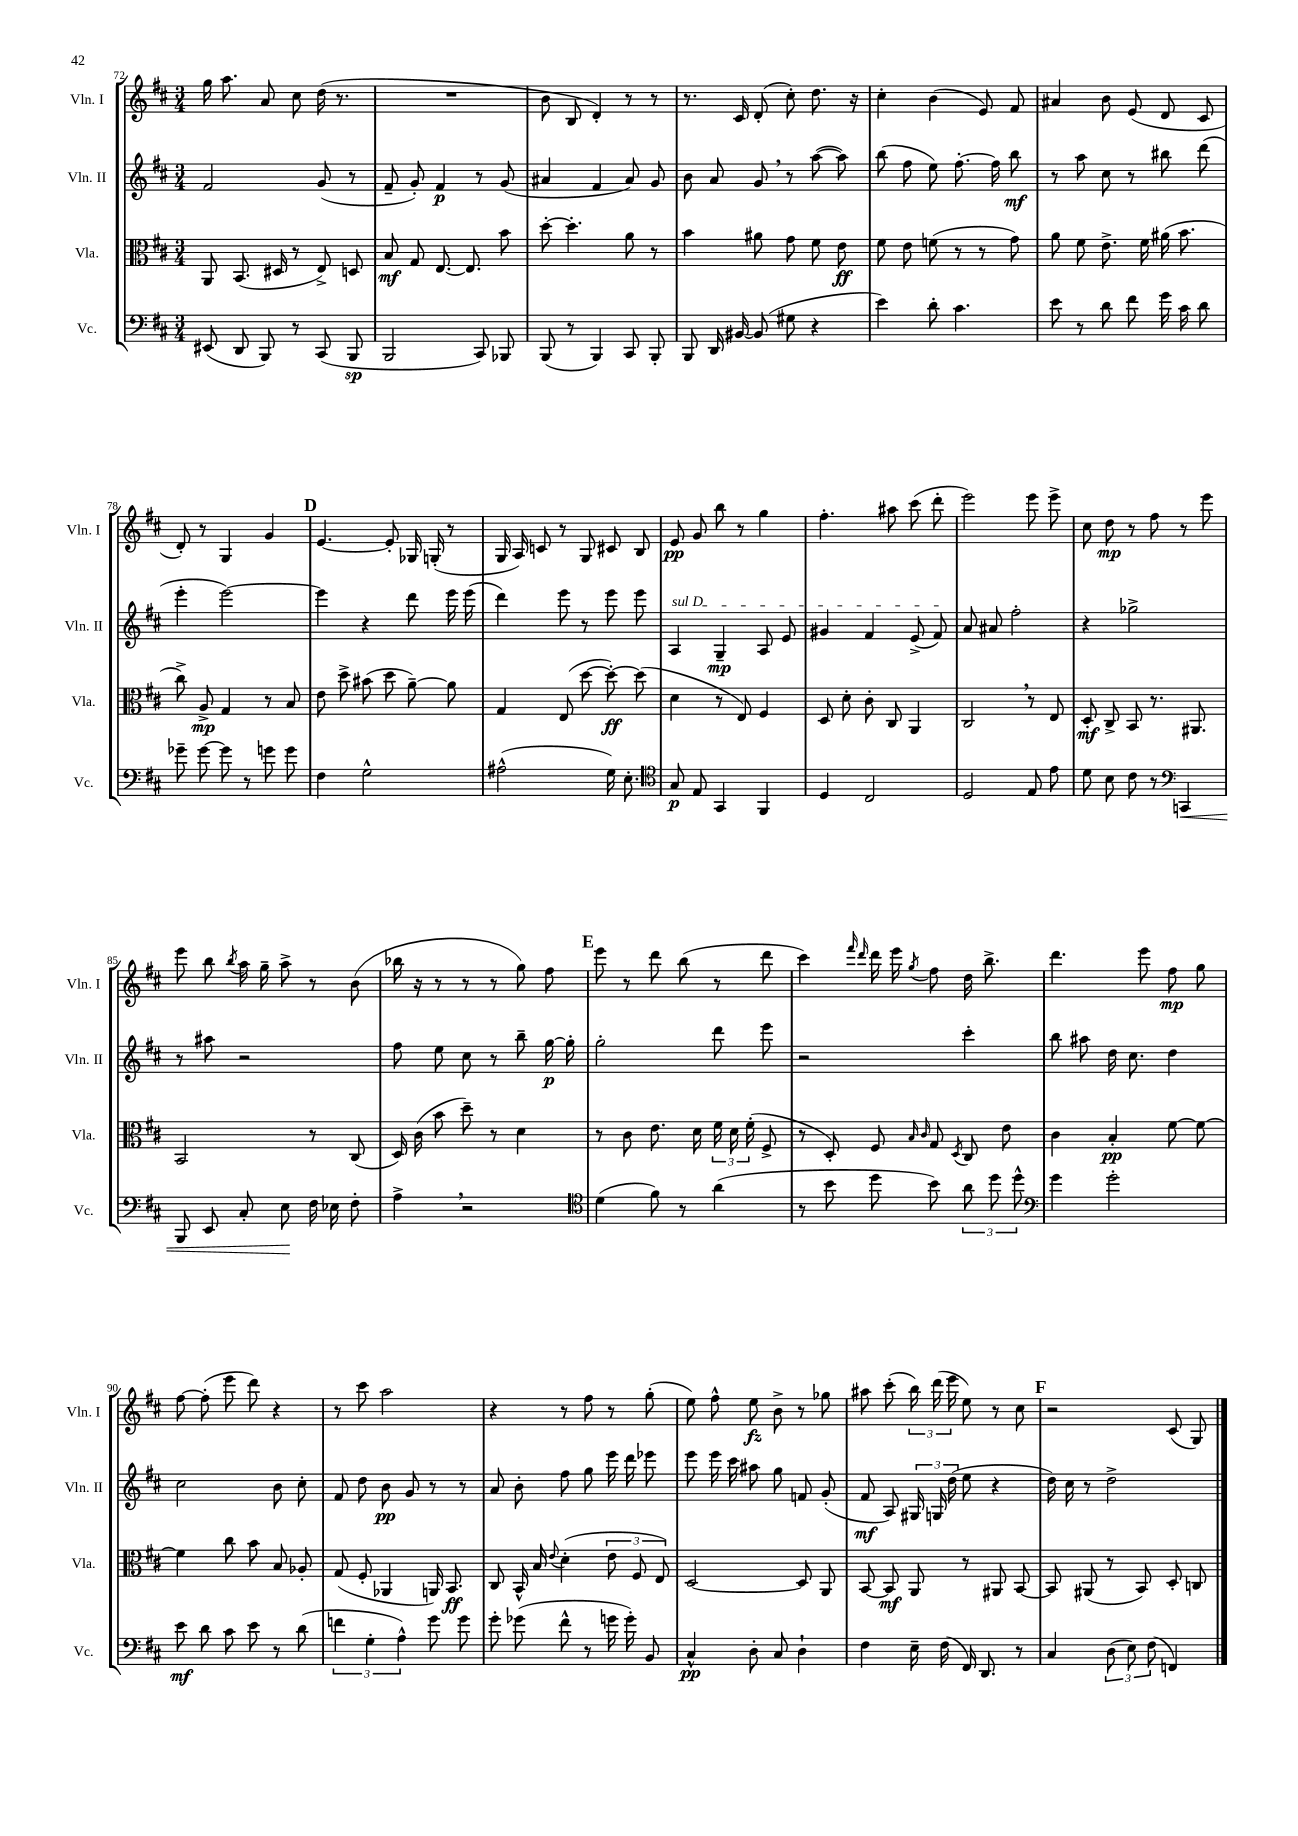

**kern	**dynam	**kern	**dynam	**kern	**dynam	**kern	**dynam
*part4	*part4	*part3	*part3	*part2	*part2	*part1	*part1
*staff4	*staff4	*staff3	*staff3	*staff2	*staff2	*staff1	*staff1
*I"Vc.	*	*I"Vla.	*	*I"Vln. II	*	*I"Vln. I	*
*I'Vc.	*	*I'Vla.	*	*I'Vln. II	*	*I'Vln. I	*
*clefF4	*	*clefC3	*	*clefG2	*	*clefG2	*
*k[f#c#]	*	*k[f#c#]	*	*k[f#c#]	*	*k[f#c#]	*
*M3/4	*	*M3/4	*	*M3/4	*	*M3/4	*
=72	=72	=72	=72	=72	=72	=72	=72
(8EE#X/	.	8AA/	.	2f#/	.	16gg\	.
.	.	.	.	.	.	8.aa\	.
8DD/	.	(8.BB/	.	.	.	.	.
8BBB/)	.	.	.	.	.	8a/	.
.	.	16D#X/	.	.	.	.	.
8r	.	8r	.	.	.	8cc#\	.
(8CC#/	.	8E^/)	.	(8g/	.	(16dd\	.
.	.	.	.	.	.	8.r	.
8BBB/	sp	8Dn/	.	8r	.	.	.
=73	=73	=73	=73	=73	=73	=73	=73
2BBB/	.	8B/	mf	8f#~/	.	2.r	.
.	.	8G/	.	8g'/)	.	.	.
.	.	[8.E/	.	4f#/	p	.	.
.	.	8.E/]	.	.	.	.	.
8CC#/)	.	.	.	8r	.	.	.
8BBB-X/	.	8b\	.	(8g/	.	.	.
=74	=74	=74	=74	=74	=74	=74	=74
(8BBB/	.	[8dd'\	.	4a#X/	.	8b\	.
8r	.	4.dd'\]	.	.	.	8B/	.
4BBB/)	.	.	.	4f#/	.	4d'/)	.
8CC#/	.	8a\	.	8a#/)	.	8r	.
8BBB'/	.	8r	.	8g/	.	8r	.
=75	=75	=75	=75	=75	=75	=75	=75
8BBB/	.	4b\	.	8b\	.	8.r	.
16DD/	.	.	.	8a/	.	.	.
[16BB#X/	.	.	.	.	.	16c#/	.
(8BB#/]	.	8a#X\	.	8g,/	.	(8d'/	.
8G#X\	.	8g\	.	8r	.	8cc#'\)	.
4r	.	8f#\	.	([8aa\	.	8.dd\	.
.	.	8e\	ff	8aa\])	.	.	.
.	.	.	.	.	.	16r	.
=76	=76	=76	=76	=76	=76	=76	=76
4e\)	.	8f#\	.	(8bb\	.	4cc#'\	.
.	.	8e\	.	8ff#\	.	.	.
8d'\	.	(8fn\	.	8ee\)	.	(4b\	.
4.c#\	.	8r	.	[8.ff#'\	.	.	.
.	.	8r	.	.	.	8e/)	.
.	.	.	.	16ff#\]	.	.	.
.	.	8g\)	.	8bb\	mf	8f#/	.
=77	=77	=77	=77	=77	=77	=77	=77
8e\	.	8a\	.	8r	.	4a#X/	.
8r	.	8f#\	.	8aa\	.	.	.
8d\	.	8.e^\	.	8cc#\	.	8b\	.
8f#\	.	.	.	8r	.	(8e/	.
.	.	16f#\	.	.	.	.	.
16g\	.	(16a#X\	.	8bb#X\	.	8d/	.
16c#\	.	8.b\	.	.	.	.	.
8d\	.	.	.	(8ddd\	.	8c#/	.
!!LO:LB:g=z
=78	=78	=78	=78	=78	=78	=78	=78
8g-X~\	.	8cc#^\)	.	4eee'\	.	8d'/)	.
[8g-\	.	8A^/	mp	.	.	8r	.
8g-\]	.	4G/	.	[2eee\)	.	4G/	.
8r	.	.	.	.	.	.	.
8gn\	.	8r	.	.	.	4g/	.
8g\	.	8B/	.	.	.	.	.
!!LO:REH:place=s1:t=D
=79	=79	=79	=79	=79	=79	=79	=79
4F#\	.	8e\	.	4eee\]	.	[4.e/	.
.	.	8dd^\	.	.	.	.	.
2G^^\	.	(8b#X\	.	4r	.	.	.
.	.	8dd\	.	.	.	8e'/]	.
.	.	[8a~\)	.	8ddd\	.	16G-X/	.
.	.	.	.	.	.	(16Gn'/	.
.	.	8a\]	.	16eee\	.	8r	.
.	.	.	.	(16eee\	.	.	.
=80	=80	=80	=80	=80	=80	=80	=80
(2A#X^^\	.	4G/	.	4ddd\)	.	16G/	.
.	.	.	.	.	.	16A/)	.
.	.	.	.	.	.	8cn/	.
.	.	(8E/	.	8eee\	.	8r	.
.	.	[8dd\	.	8r	.	8G/	.
16G\)	.	8dd'\_)	ff	8eee\	.	8c#X/	.
8.E'\	.	.	.	.	.	.	.
.	.	(8dd\]	.	8eee\	.	8B/	.
=81	=81	=81	=81	=81	=81	=81	=81
*clefC4	*	*	*	*	*	*	*
!	!	!	!	!LO:TX:a:i:t=sul D	!	!	!
8G/	p	4d\	.	4A/	.	8e/	pp
8E/	.	.	.	.	.	8g/	.
4GG/	.	8r	.	4G~/	mp	8bb\	.
.	.	8E/)	.	.	.	8r	.
4FF#/	.	4F#/	.	8A/	.	4gg\	.
.	.	.	.	8e/	.	.	.
=82	=82	=82	=82	=82	=82	=82	=82
4D/	.	8D/	.	4g#X/	.	4.ff#'\	.
.	.	8d'\	.	.	.	.	.
2C#/	.	8c#'\	.	4f#/	.	.	.
.	.	8C#/	.	.	.	8aa#X\	.
.	.	4AA/	.	(8e^/	.	(8ccc#\	.
.	.	.	.	8f#/)	.	8ddd'\	.
=83	=83	=83	=83	=83	=83	=83	=83
2D/	.	2C#,/	.	8a/	.	2eee\)	.
.	.	.	.	8a#X/	.	.	.
.	.	.	.	2ff#'\	.	.	.
8E/	.	8r	.	.	.	8eee\	.
8e\	.	8E/	.	.	.	8eee^\	.
=84	=84	=84	=84	=84	=84	=84	=84
8d\	.	8D'/	mf	4r	.	8cc#\	.
8B\	.	8C#^/	.	.	.	8dd\	mp
8c#\	.	8BB/	.	2gg-X^\	.	8r	.
8r	.	8.r	.	.	.	8ff#\	.
*clefF4	*	*	*	*	*	*	*
!	!LO:HP:b	!	!	!	!	!	!
4CCn/	<	.	.	.	.	8r	.
.	.	8.AA#X/	.	.	.	.	.
.	.	.	.	.	.	8eee\	.
!!LO:LB:g=z
=85	=85	=85	=85	=85	=85	=85	=85
8BBB/	.	2BB/	.	8r	.	8eee\	.
8EE/	.	.	.	8aa#X\	.	8bb\	.
.	.	.	.	.	.	8qbb/	.
8C#'/	.	.	.	2r	.	16aa\	.
.	.	.	.	.	.	16gg~\	.
8E\	.	.	.	.	.	8aa^\	.
16F#\	[	8r	.	.	.	8r	.
16E-X\	.	.	.	.	.	.	.
8F#'\	.	(8C#/	.	.	.	(8b\	.
=86	=86	=86	=86	=86	=86	=86	=86
4A^,\	.	16D/)	.	8ff#\	.	16bb-X\	.
.	.	(16c#\	.	.	.	16r	.
.	.	8b\	.	8ee\	.	8r	.
2r	.	8dd~\)	.	8cc#\	.	8r	.
.	.	8r	.	8r	.	8r	.
.	.	4d\	.	8bb~\	.	8gg\)	.
.	.	.	.	[16gg\	p	8ff#\	.
.	.	.	.	16gg'\]	.	.	.
!!LO:REH:place=s1:t=E
=87	=87	=87	=87	=87	=87	=87	=87
*clefC4	*	*	*	*	*	*	*
(4d\	.	8r	.	2gg'\	.	8eee\	.
.	.	8c#\	.	.	.	8r	.
8f#\)	.	8.e\	.	.	.	8ddd\	.
8r	.	.	.	.	.	(8bb\	.
.	.	16d\	.	.	.	.	.
(4a\	.	24f#\	.	8ddd\	.	8r	.
.	.	24d\	.	.	.	.	.
.	.	(24f#'\	.	.	.	.	.
.	.	8F#^/	.	8eee\	.	8ddd\	.
=88	=88	=88	=88	=88	=88	=88	=88
8r	.	8r	.	2r	.	4ccc#\)	.
8b\	.	8D'/)	.	.	.	.	.
.	.	.	.	.	.	16qqfff#/	.
.	.	.	.	.	.	16qqddd/	.
8dd\	.	8F#/	.	.	.	16ddd\	.
.	.	.	.	.	.	16eee\	.
.	.	16qqB/	.	.	.	.	.
.	.	16qqc#/	.	.	.	8qgg/	.
8b\)	.	8G/	.	.	.	8ff#\	.
.	.	8qD/	.	.	.	.	.
12a\	.	8C#/	.	4ccc#'\	.	16dd\	.
.	.	.	.	.	.	8.bb^\	.
12dd\	.	.	.	.	.	.	.
.	.	8e\	.	.	.	.	.
12dd^^\	.	.	.	.	.	.	.
=89	=89	=89	=89	=89	=89	=89	=89
*clefF4	*	*	*	*	*	*	*
4g\	.	4c#\	.	8bb\	.	4.ddd\	.
.	.	.	.	8aa#X\	.	.	.
2g'\	.	4B'/	pp	16dd\	.	.	.
.	.	.	.	8.cc#\	.	.	.
.	.	.	.	.	.	8eee\	.
.	.	[8f#\	.	4dd\	.	8ff#\	mp
.	.	8f#\_	.	.	.	8gg\	.
!!LO:LB:g=z
=90	=90	=90	=90	=90	=90	=90	=90
8e\	mf	4f#\]	.	2cc#\	.	[8ff#\	.
8d\	.	.	.	.	.	(8ff#'\]	.
8c#\	.	8cc#\	.	.	.	8eee\	.
8e\	.	8b\	.	.	.	8ddd\)	.
8r	.	8B/	.	8b\	.	4r	.
(8d\	.	8A-X'/	.	8cc#'\	.	.	.
=91	=91	=91	=91	=91	=91	=91	=91
6fn\	.	(8G/	.	8f#/	.	8r	.
.	.	8F#'/	.	8dd\	.	8ccc#\	.
6G'\	.	.	.	.	.	.	.
.	.	4AA-X/	.	8b\	pp	2aa\	.
6A^^\)	.	.	.	.	.	.	.
.	.	.	.	8g/	.	.	.
8g\	.	16AAn/)	.	8r	.	.	.
.	.	8.BB/	ff	.	.	.	.
8g\	.	.	.	8r	.	.	.
=92	=92	=92	=92	=92	=92	=92	=92
8g'\	.	8C#/	.	8a/	.	4r	.
(8g-X\	.	16BB^^/	.	8b'\	.	.	.
.	.	16B/	.	.	.	.	.
.	.	8qqe/	.	.	.	.	.
8f#^^\	.	(4d'\	.	8ff#\	.	8r	.
8r	.	.	.	8gg\	.	8ff#\	.
16gn\	.	12e\	.	16eee\	.	8r	.
16g'\)	.	.	.	16ddd\	.	.	.
.	.	12F#/	.	.	.	.	.
8BB/	.	.	.	8eee-X\	.	(8gg'\	.
.	.	12E/)	.	.	.	.	.
=93	=93	=93	=93	=93	=93	=93	=93
4C#^^/	pp	[2D/	.	8eee\	.	8ee\)	.
.	.	.	.	16eee\	.	8ff#^^\	.
.	.	.	.	16ccc#\	.	.	.
8D'\	.	.	.	8aa#X\	.	8ee\	fz
8C#/	.	.	.	8gg\	.	8b^\	.
4D`\	.	8D/]	.	8fn/	.	8r	.
.	.	8AA/	.	(8g'/	.	8gg-X\	.
=94	=94	=94	=94	=94	=94	=94	=94
4F#\	.	[8BB/	.	8f#/	mf	8aa#X\	.
.	.	8BB/]	mf	8A/)	.	(8ccc#'\	.
16E~\	.	8AA/	.	24G#X/	.	24bb\)	.
.	.	.	.	24Gn/	.	(24ddd\	.
(16F#\	.	.	.	.	.	.	.
.	.	.	.	(24dd\	.	24eee\	.
16FF#/)	.	8r	.	8ee\	.	8ee\)	.
8.DD/	.	.	.	.	.	.	.
.	.	8AA#X/	.	4r	.	8r	.
8r	.	[8BB/	.	.	.	8cc#\	.
!!LO:REH:place=s1:t=F
=95	=95	=95	=95	=95	=95	=95	=95
4C#/	.	8BB/]	.	16dd\)	.	2r	.
.	.	.	.	16cc#\	.	.	.
.	.	(8AA#X/	.	8r	.	.	.
(12D\	.	8r	.	2dd^\	.	.	.
12E\)	.	.	.	.	.	.	.
.	.	8BB/)	.	.	.	.	.
(12F#\	.	.	.	.	.	.	.
4FFn/)	.	8D'/	.	.	.	(8c#/	.
.	.	8Cn/	.	.	.	8G/)	.
==	==	==	==	==	==	==	==
*-	*-	*-	*-	*-	*-	*-	*-
